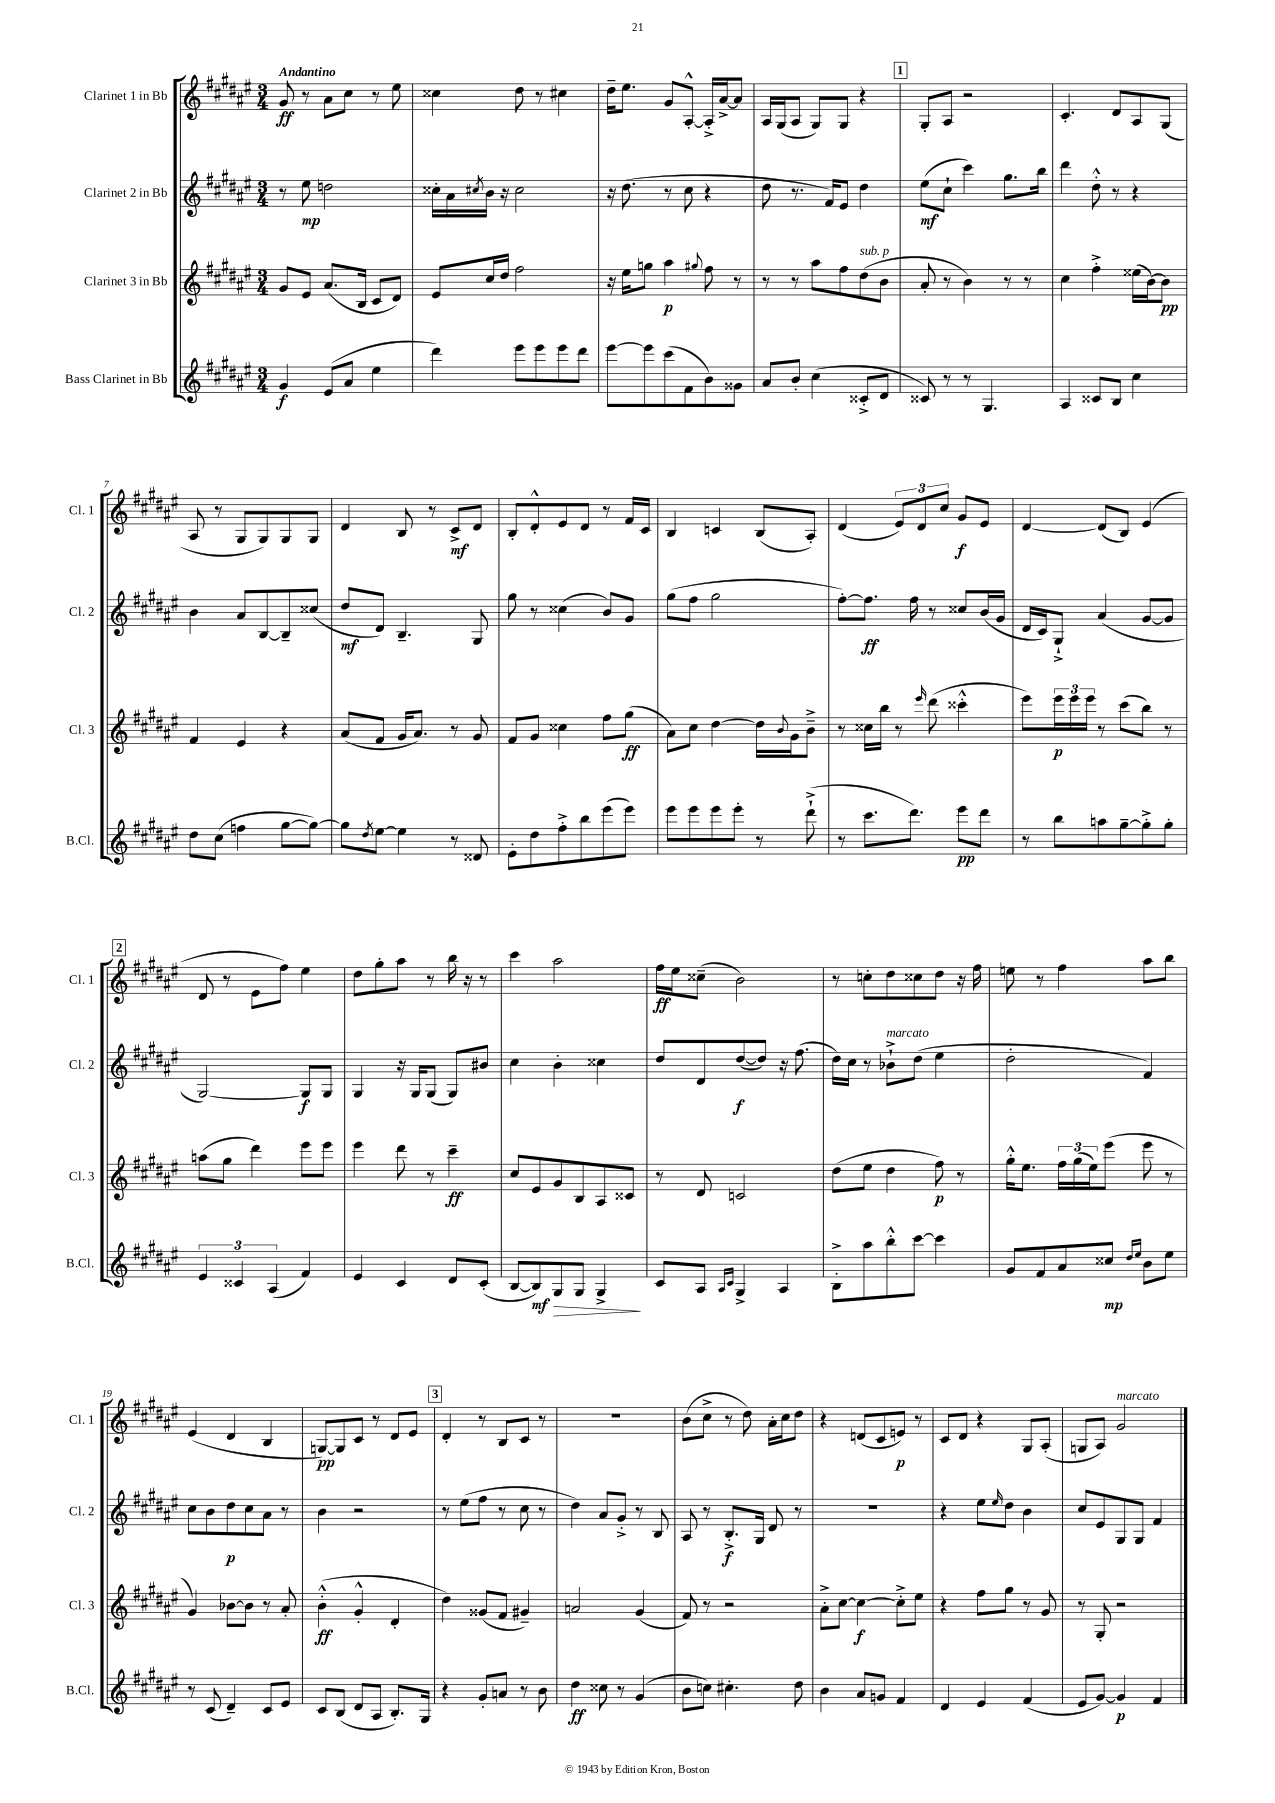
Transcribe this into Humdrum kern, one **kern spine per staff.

**kern	**kern	**kern	**kern
*staff4	*staff3	*staff2	*staff1
*clefG2	*clefG2	*clefG2	*clefG2
*k[f#c#g#d#a#e#]	*k[f#c#g#d#a#e#]	*k[f#c#g#d#a#e#]	*k[f#c#g#d#a#e#]
*M3/4	*M3/4	*M3/4	*M3/4
4g#	8g#	8r	8g#
.	8e#	8ee#	8r
(8e#	(8.a#	2dd	8a#
8a#	.	.	8cc#
.	16B	.	.
4ee#	8c#	.	8r
.	8d#)	.	8ee#
=	=	=	=
4ddd#)	8e#	16cc##'	4cc##
.	.	16a#	.
.	.	8qcc#	.
.	16cc#	16b	.
.	16dd#	16r	.
8eee#	2ff#	2cc#	8dd#
8eee#	.	.	8r
8eee#	.	.	4cc#
8ddd#	.	.	.
=	=	=	=
[8eee#	16r	16r	16dd#~
.	16ee#	(8.dd#	8.ee#
8eee#]	8gg	.	.
(8ccc#	4aa#	8r	8g#
8f#	.	8cc#	[8A#'^^
.	8qqgg#	.	.
8b)	8ff#	4r	16A#'^]
.	.	.	[16a#^
8g##	8r	.	8a#]
=	=	=	=
8a#	8r	8dd#	16A#
.	.	.	(16G#
8b'	8r	8.r	8A#
(4cc#	8aa#	.	8G#)
.	.	16f#)	.
.	8ff#	8e#	8G#
8c##'^	(8dd#	4dd#	4r
8d#	8b	.	.
=	=	=	=
8c##)	8a#'	(8ee#	8G#'
8r	8r	8cc#`	8A#
8r	4b)	4ccc#)	2r
4.G#	.	.	.
.	8r	8.gg#	.
.	8r	.	.
.	.	16bb	.
=	=	=	=
4A#	4cc#	4ddd#	4.c#'
8c##	4ff#'^	8dd#'^^	.
8B	.	8r	8d#
4cc#	(16ee##	4r	8A#
.	[16b)	.	.
.	8b]	.	(8G#
=	=	=	=
8dd#	4f#	4b	8A#
(8cc#	.	.	8r
4ff	4e#	8a#	8G#
.	.	[8B	8G#)
[8gg#	4r	8B~]	8G#
8gg#_)	.	(8cc##	8G#
=	=	=	=
8gg#]	(8a#	8dd#	4d#
8qdd#	.	.	.
[8ee#	8f#	8d#)	.
4ee#]	16g#	4.B~	8B
.	8.a#)	.	.
.	.	.	8r
8r	8r	.	8c#^
8d##	8g#	8G#	8d#
=	=	=	=
8e#'	8f#	8gg#	8B'
8dd#	8g#	8r	8d#'^^
8ff#'^	4cc##	(4cc##	8e#
8bb	.	.	8d#
(8eee#	8ff#	8b)	8r
8eee#)	(8gg#	8g#	16f#
.	.	.	16c#
=	=	=	=
8eee#	8a#)	(8gg#	4B
8eee#	8cc#	8ff#	.
8eee#	[4dd#	2gg#	4c
8eee#'	.	.	.
8r	16dd#]	.	(8B
.	8qqb	.	.
.	16g#	.	.
(8ddd#`^	8b~^	.	8A#')
=	=	=	=
8r	8r	[8ff#')	(4d#
8.ccc#	16cc##	8.ff#]	.
.	16bb	.	.
.	8r	.	12e#)
8.ddd#)	.	16ff#	.
.	.	.	12d#
.	16qqeee#	.	.
.	(8ddd#	8r	.
.	.	.	12cc#
8eee#	4ccc##'^^	8cc##	8g#
8ddd#	.	(16b	8e#
.	.	16g#	.
=	=	=	=
8r	8eee#)	16d#	[4d#
.	.	16c#)	.
8bb	24eee#	8G#`^	.
.	24eee#	.	.
.	24eee#	.	.
8aa	8r	(4a#	(8d#]
[8gg#~	(8ccc#	.	8B)
8gg#'^]	8bb)	[8g#	(4e#
8gg#'	8r	8g#]	.
=	=	=	=
6e#	(8aa	[2G#)	8d#
.	8gg#	.	8r
6c##	.	.	.
.	4ddd#)	.	8e#
(6A#	.	.	.
.	.	.	8ff#)
4f#)	8eee#	8G#]	4ee#
.	8eee#	8G#	.
=	=	=	=
4e#	4eee#	4G#	8dd#
.	.	.	8gg#'
4c#	8ddd#	16r	8aa#
.	.	16G#	.
.	8r	(8G#	8r
8d#	4ccc#~	8G#)	16bb
.	.	.	16r
(8c#'	.	8b#	8r
=	=	=	=
[8B	8cc#	4cc#	4ccc#
8B])	8e#	.	.
8G#	8g#	4b'	2aa#
8G#	8B	.	.
4G#^	8A#	4cc##	.
.	8c##	.	.
=	=	=	=
8c#	8r	8dd#	16ff#
.	.	.	16ee#
8A#	8d#	8d#	(8cc##~
16qqA#	.	.	.
16qqc#	.	.	.
4G#^	2c	([8dd#	2b)
.	.	8dd#])	.
4A#	.	16r	.
.	.	(8.ff#	.
=	=	=	=
8B'^	(8dd#	16dd#)	8r
.	.	16cc#	.
8aa#	8ee#	8r	8cc'
8bb'^^	4dd#	8b-`^	8dd#
[8ccc#	.	(8dd#	8cc##
4ccc#]	8ff#)	4ee#	8dd#
.	8r	.	16r
.	.	.	16ff#
=	=	=	=
8g#	16gg#'^^	2dd#'	8ee
.	8.ee#	.	.
8f#	.	.	8r
8a#	24ff#	.	4ff#
.	(24gg#	.	.
.	24ee#)	.	.
8cc##	(8eee#	.	.
16qqdd#	.	.	.
16qqee#	.	.	.
8b	8eee#	4f#)	8aa#
8ee#	8r	.	8bb
=	=	=	=
8r	4g#)	8cc#	(4e#
(8c#	.	8b	.
4d#~)	[8b-	8dd#	4d#
.	8b-]	8cc#	.
8c#	8r	8a#	4B
8e#	8a#'	8r	.
=	=	=	=
8c#	(4b'^^	4b	[8G)
(8B	.	.	8G]
8d#	4g#'^^	2r	8c#
8A#	.	.	8r
8.B')	4d#'	.	8d#
.	.	.	8e#
16G#	.	.	.
=	=	=	=
4r	4dd#)	8r	4d#'
.	.	(8ee#	.
8g#'	(8g##	8ff#	8r
8a	8f#	8r	8B
8r	4g#~)	8cc#	8c#
8b	.	8r	8r
=	=	=	=
4dd#	2a	4dd#)	2.r
8cc##	.	8a#	.
8r	.	8g#'^	.
(4g#	(4g#	8r	.
.	.	8B	.
=	=	=	=
8b	8f#)	8A#	(8b
8cc)	8r	8r	8cc#^
4.cc#'	2r	8.B'^	8r
.	.	.	8dd#)
.	.	16G#	.
.	.	8d#	16a#'
.	.	.	16cc#
8dd#	.	8r	8dd#
=	=	=	=
4b	8a#'^	2.r	4r
.	[8cc#	.	.
8a#	4cc#_	.	(8d
8g	.	.	8c#
4f#	8cc#'^]	.	8e)
.	8ee#	.	8r
=	=	=	=
4d#	4r	4r	8c#
.	.	.	8d#
4e#	8ff#	8ee#	4r
.	.	16qqee#	.
.	8gg#	8dd#	.
(4f#	8r	4b	8G#
.	8g#	.	(8A#'
=	=	=	=
8e#	8r	8cc#	8G
[8g#)	8G#'	8e#	8A#)
4g#]	2r	8G#	2g#
.	.	8G#	.
4f#	.	4f#	.
==	==	==	==
*-	*-	*-	*-
